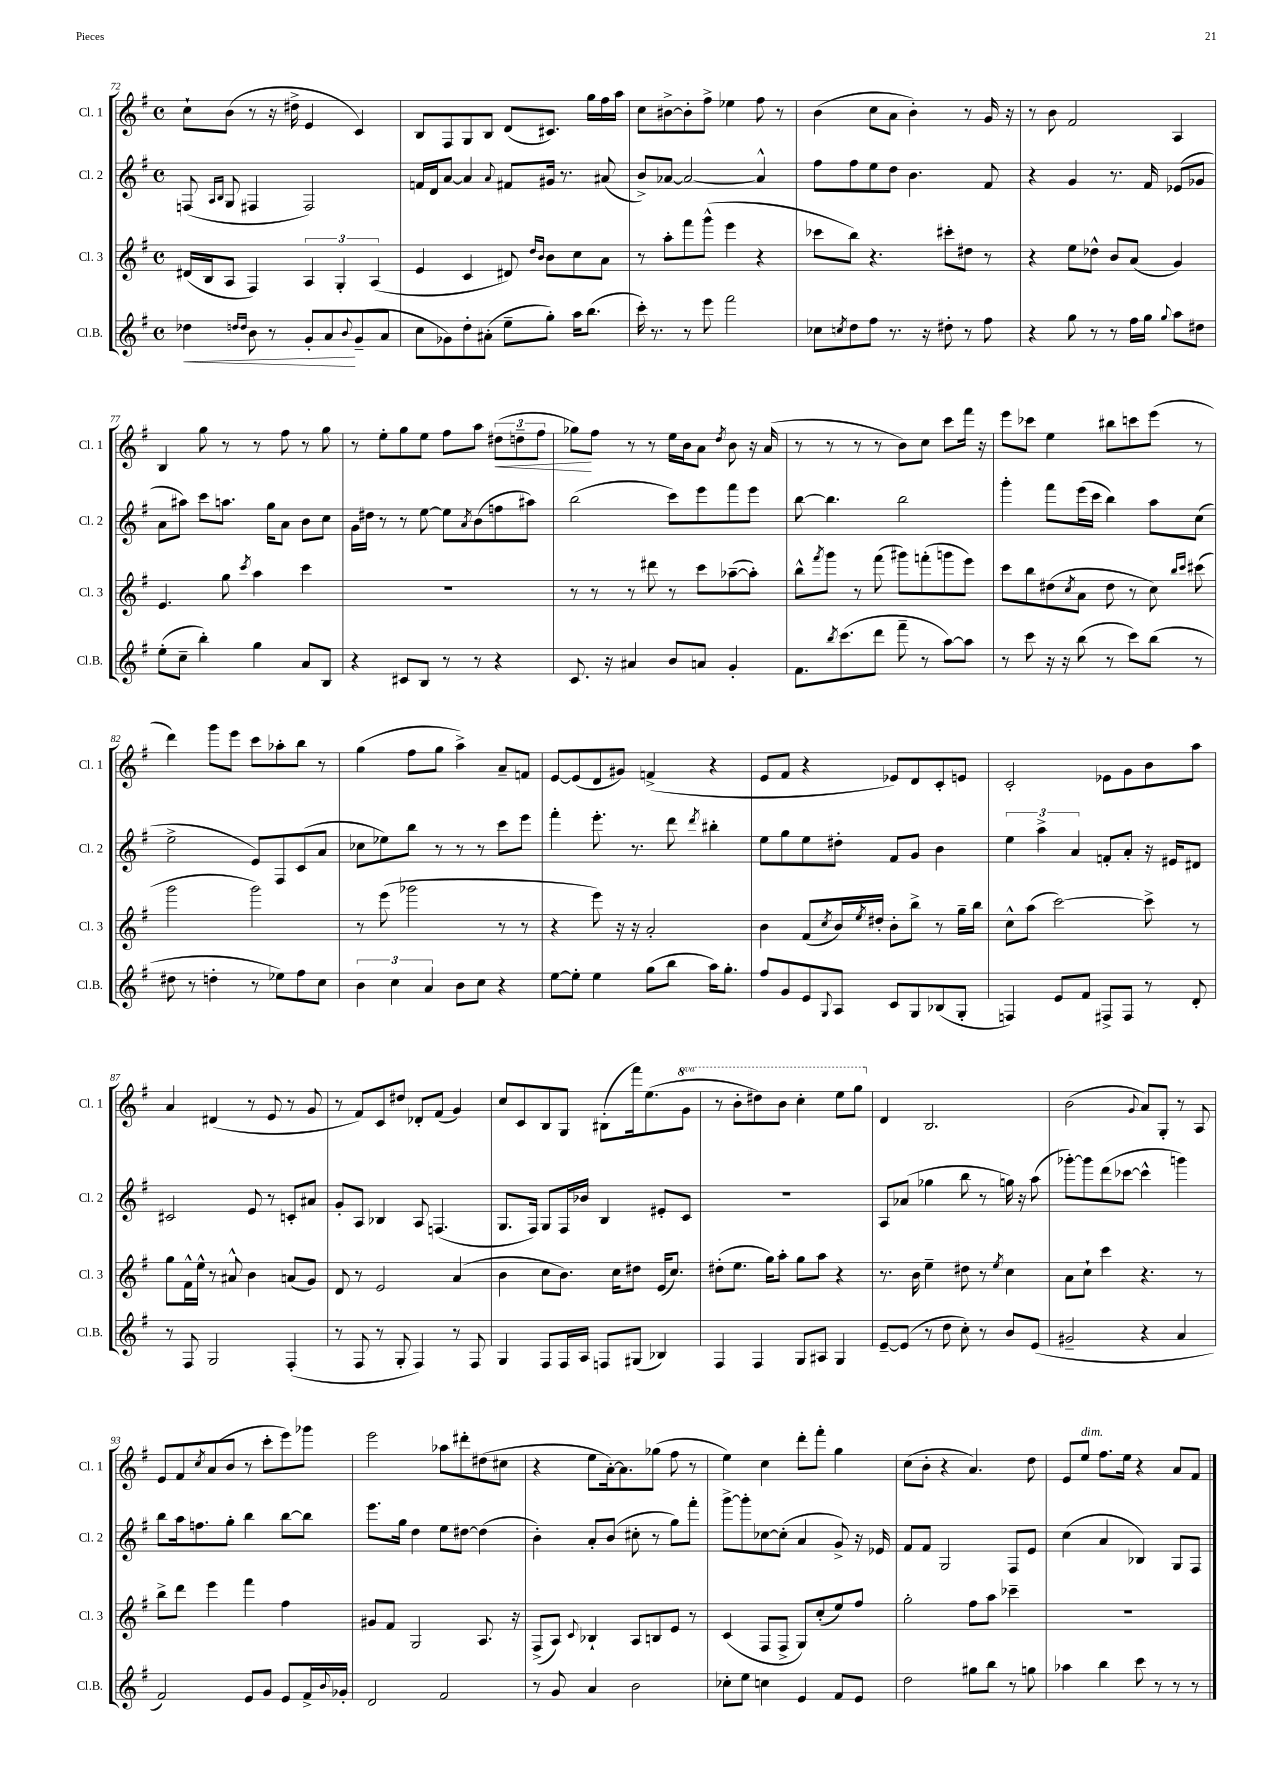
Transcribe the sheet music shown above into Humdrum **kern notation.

**kern	**kern	**kern	**kern
*staff4	*staff3	*staff2	*staff1
*clefG2	*clefG2	*clefG2	*clefG2
*k[f#]	*k[f#]	*k[f#]	*k[f#]
*M4/4	*M4/4	*M4/4	*M4/4
*met(c)	*met(c)	*met(c)	*met(c)
4dd-\	(16d#/LL	(8F/	8cc`\L
.	16B/J	.	.
.	.	16qqA/LL	.
.	.	16qqB/JJ	.
.	8A/J	8G/	(8b\J
16qqdd/LL	.	.	.
16qqdd/JJ	.	.	.
8b\	4F#/)	4F#/	8r
8r	.	.	16r
.	.	.	16dd#^\
8g'/L	6A/	2F#/)	4e/
8a/	.	.	.
.	6G'/	.	.
8qqb/	.	.	.
(8g~/	.	.	4c/)
.	(6A/	.	.
8a/J	.	.	.
=	=	=	=
8cc\L	4e/	16f/LL	8B/L
.	.	16d/J	.
8g-\)	.	[8a/J	8F#/
8dd'\	4c/	4a/]	8G/
(8a#'\J	.	.	8B/J
.	.	8qqa/	.
8ee~\L	8d#/)	8f#/L	(8d/L
.	16qqdd/LL	.	.
.	16qqb/JJ	.	.
8gg'\J)	8b\L	16g#/Jk	8.c#/J)
.	.	8.r	.
16aa\LK	8cc\	.	.
(8.bb\J	.	.	16gg\LL
.	8a\J	(8a#/	16ff#\
.	.	.	16aa\JJ
=	=	=	=
16ccc'\)	8r	8b^/L)	8cc\L
8.r	.	.	.
.	8aa'\L	[8a-/J	[8b#^\
8r	8fff#\	2a-/_	8b#'\]
8eee\	(8ggg^^\J	.	8ff#^\J
2fff#\	4eee\	.	4ee-\
.	4r	4a-^^/]	8ff#\
.	.	.	8r
=	=	=	=
8cc-\L	8ccc-\L	8ff#\L	(4b\
8qcc/	.	.	.
8dd\	8bb\J)	8ff#\	.
8ff#\J	4.r	8ee\	8cc\L
8.r	.	8dd\J	8a\J
.	.	4.b\	4b'\)
16r	.	.	.
8dd#'\	8ccc#'\L	.	.
8r	8dd#\J	.	8r
8ff#\	8r	8f#/	16g/
.	.	.	16r
=	=	=	=
4r	4r	4r	8r
.	.	.	8b\
8gg\	8ee\L	4g/	2f#/
8r	8dd-^^\J	.	.
8r	8b/L	8.r	.
16ff#\LL	(8a/J	.	.
16gg\JJ	.	16f#/	.
8qqgg/	.	.	.
8aa\L	4g/)	(8e-/L	4A/
8dd#\J	.	8g-/J	.
=	=	=	=
(8ee'\L	4.e/	8a\L	4B/
8cc~\J	.	8aa#\J)	.
4bb'\)	.	8ccc\L	8gg\
.	8gg\	8.aa\J	8r
.	8qccc/	.	.
4gg\	4aa\	.	8r
.	.	16gg\LK	.
.	.	8a\J	8ff#\
8a/L	4ccc\	8b\L	8r
8B/J	.	8cc\J	8gg\
=	=	=	=
4r	1r	16g\LL	8r
.	.	16dd#\JJ	.
.	.	8r	8ee'\L
8c#/L	.	8r	8gg\
8B/J	.	[8ee\	8ee\J
8r	.	8ee\]L	8ff#\L
.	.	8qa/	.
8r	.	(8b\	8aa\J
4r	.	8ff\	(12dd#\L
.	.	.	12dd~\
.	.	8aa#\J)	.
.	.	.	12ff#\J
=	=	=	=
8.c/	8r	(2bb\	8gg-\L)
.	8r	.	8ff#\J
16r	.	.	.
4a#/	8r	.	8r
.	8ddd#\	.	8r
8b/L	8r	8ccc\L)	16ee\LL
.	.	.	16b\J
8a/J	8ccc\L	8eee\	8a\J
.	.	.	8qdd/
4g'/	([8aa-~\	8fff#\	8b\
.	8aa-'\]J)	8eee\J	16r
.	.	.	(16a/
=	=	=	=
8.f#\L	8bb^^\L	[8bb\	8r
.	8qfff#/	.	.
.	8ggg\J	4.bb\]	8r
8qbb/	.	.	.
(8.ccc\	.	.	.
.	8r	.	8r
8ddd\J	(8fff#\	.	8r
8fff#~\	8ggg#\L)	2bb\	8b\L)
8r	(8fff'\	.	8cc\J
[8aa\L)	8ggg\	.	8ccc\L
8aa\]J	8eee\J)	.	16fff#\Jk
.	.	.	16r
=	=	=	=
8r	8ccc\L	4ggg'\	8eee\L
8ccc\	8bb\	.	8ccc-\J
16r	(8dd#\	8fff#\L	4ee\
16r	.	.	.
.	8qcc/	.	.
(8bb\	8a\J	(16eee\L	.
.	.	16ccc\JJ	.
8r	8dd#\	4bb\)	8bb#\L
8ccc\L)	8r	.	8ccc\
(8bb\J	8cc\)	8aa\L	(8eee\J
.	16qqbb/LL	.	.
.	16qqccc/JJ	.	.
8r	(8ccc#\	(8cc\J	8r
=	=	=	=
8dd#\	2ggg\	2ee^\	4ddd\)
8r	.	.	.
4dd'\	.	.	8ggg\L
.	.	.	8eee\J
8r	2ggg\)	8e/L)	8ccc\L
8ee-\L)	.	8F#/	8aa-'\
8ff#\	.	(8c/	8bb\J
8cc\J	.	8a/J	8r
=	=	=	=
6b\	8r	8cc-\L	(4gg\
.	(8eee\	8ee-\)	.
6cc\	.	.	.
.	2ggg-\	8bb\J	8ff#\L
6a/	.	.	.
.	.	8r	8gg\J
8b\L	.	8r	4aa^\)
8cc\J	.	8r	.
4r	8r	8ccc\L	8a~/L
.	8r	8eee\J	8f/J
=	=	=	=
[8ee\L	4r	4fff#'\	[8e/L
8ee'\]J	.	.	(8e/]
4ee\	8eee\)	8.eee'\	8d/
.	16r	.	8g#/J)
.	16r	8.r	.
(8gg\L	2a'/	.	(4f^/
8bb\J	.	8ddd\	.
.	.	8qddd/	.
16aa\LK)	.	4bb#'\	4r
8.gg'\J	.	.	.
=	=	=	=
8ff#/L	4b\	8ee\L	8e/L
8g/	.	8gg\	8f#/J
8e/	(8f#/L	8ee\	4r
8qqG/	8qcc/	.	.
8A/J	16b/L)	8dd#'\J	.
.	8qee/	.	.
.	16dd#'/JJ	.	.
8c/L	8b'\L	8f#/L	8e-/L)
8G/	8bb^\J	8g/J	8d/
(8B-/	8r	4b\	8c'/
8G'/J	16gg~\LL	.	8e/J
.	16bb\JJ	.	.
=	=	=	=
4F/)	8cc^^\L	6ee\	2c'/
.	(8aa\J	.	.
.	.	6aa^\	.
8e/L	[2ccc\)	.	.
.	.	6a/	.
8f#/J	.	.	.
8F#^/L	.	8f'/L	8e-\L
8F#/J	.	8a'/J	8g\
8r	8ccc^\]	16r	8b\
.	.	16e#/LK	.
8d'/	8r	8d#/J	8aa\J
=	=	=	=
8r	8gg\L	2c#/	4a/
8F#/	16f#^^\L	.	.
.	16ee^^\JJ	.	.
2G/	8r	.	(4d#/
.	8a#^^/	.	.
.	4b\	8e/	8r
.	.	8r	8e/
(4F#'/	(8a/L	8c'/L	8r
.	8g/J)	8a#/J	8g/
=	=	=	=
8r	8d/	8g'/L	8r
8F#/	8r	8A/J	8f#/L)
8r	2e/	4B-/	8c/
8G'/	.	.	8dd#/J
4F#/)	.	8A/	8d-'/L
.	.	(4.F/	(8f#/J
8r	(4a/	.	4g/)
8F#/	.	.	.
=	=	=	=
4G/	4b\	8.G/L	8cc/L
.	.	.	8c/
.	.	16F#/Jk)	.
8F#/L	8cc\L	8G/L	8B/
16F#/L	8.b\J)	16F#/L	8G/J
16A/JJ	.	16b-/JJ	.
8F/L	.	4B/	(8B#'\L
.	16cc\LK	.	.
(8G#/J	8dd#\J	.	16fff#\k)
.	.	.	(8.ee\
4B-/)	(16e/LK	8e#'/L	.
.	8.cc/J)	.	.
.	.	8c/J	8gg\J
=	=	=	=
4F#/	(8dd#'\L	1r	8r
.	8.ee\J	.	8bb'\L
4F#/	.	.	8ddd#\)
.	16gg\LK)	.	.
.	8aa'\J	.	8bb\J
8G/L	8gg\L	.	4ccc'\
8A#/J	8aa\J	.	.
4G/	4r	.	8eee\L
.	.	.	8ggg\J
=	=	=	=
[8e~/L	8.r	8A/L	4d/
(8e/]J	.	(8a-/J	.
.	16b\	.	.
8r	4ee~\	4gg-\	2.B/
8dd\	.	.	.
8cc'\)	8dd#\	8bb\	.
8r	8r	8r	.
.	8qee/	.	.
8b/L	4cc\	16gg\)	.
.	.	16r	.
(8e/J	.	(8aa\	.
=	=	=	=
2g#~/	8a\L	[8ggg-'\L)	(2b\
.	8cc`\J	8ggg-\]	.
.	4ccc\	(8ddd\	.
.	.	[8ccc-\J	.
.	.	.	8qqg/
4r	4.r	4ccc-^^\]	8a/L)
.	.	.	8G'/J
4a/	.	4ggg\)	8r
.	8r	.	8A/
=	=	=	=
2f#/)	8bb^\L	8bb\L	8e/L
.	8ddd\J	16aa\k	8f#/
.	.	8.ff\	.
.	.	.	8qcc/
.	4eee\	.	(8a/
.	.	8gg'\J	8b/J
8e/L	4fff#\	4bb\	8r
8g/J	.	.	8ccc'\L
8e/L	4ff#\	[8bb\L	8eee\)
16f#^/L	.	8bb\]J	8ggg-\J
8qqb/	.	.	.
16g-'/JJ	.	.	.
=	=	=	=
2d/	8g#/L	8.eee\L	2eee\
.	8f#/J	.	.
.	.	16gg\Jk	.
.	2G/	4dd\	.
2f#/	.	8ee\L	8aa-\L
.	.	[8dd#\J	8ddd#'\
.	8.A/	(4dd#\]	(8dd#\
.	.	.	8cc#\J
.	16r	.	.
=	=	=	=
8r	(8F#^/L	4b'\)	4r
8g/	8A/J)	.	.
.	8qqc/	.	.
4a/	4B-`/	8a'/L	8ee\L
.	.	(8b/J	[16a'\k)
.	.	.	8.a\]
2b\	8A/L	8cc#'\	.
.	8B/	8r	(8gg-\J
.	8e/J	8gg\L)	8ff#\
.	8r	8fff#'\J	8r
=	=	=	=
8cc-'\L	(4c/	[8ggg^\L	4ee\)
8ee\J	.	8ggg'\]	.
4cc\	8F#/L	[8cc-\	4cc\
.	8F#^/J	(8cc-'\]J	.
4e/	8G/L)	4a/	8ddd'\L
.	(8cc'/	.	8fff#'\J
8f#/L	8ee/)	8g^/)	4gg\
8e/J	8ff#/J	16r	.
.	.	16e-/	.
=	=	=	=
2dd\	2gg'\	8f#/L	(8cc\L
.	.	8f#/J	8b'\J
.	.	2G/	4r
8gg#\L	8ff#\L	.	4.a/)
8bb\J	8aa\J	.	.
8r	4ccc-~\	8F#/L	.
8gg\	.	8e/J	8dd\
=	=	=	=
4aa-\	1r	(4cc\	8e/L
.	.	.	8ee/J
4bb\	.	4a/	8.ff#\L
.	.	.	16ee\Jk
8ccc\	.	4B-/)	4r
8r	.	.	.
8r	.	8G/L	8a/L
8r	.	8F#/J	8f#/J
==	==	==	==
*-	*-	*-	*-
